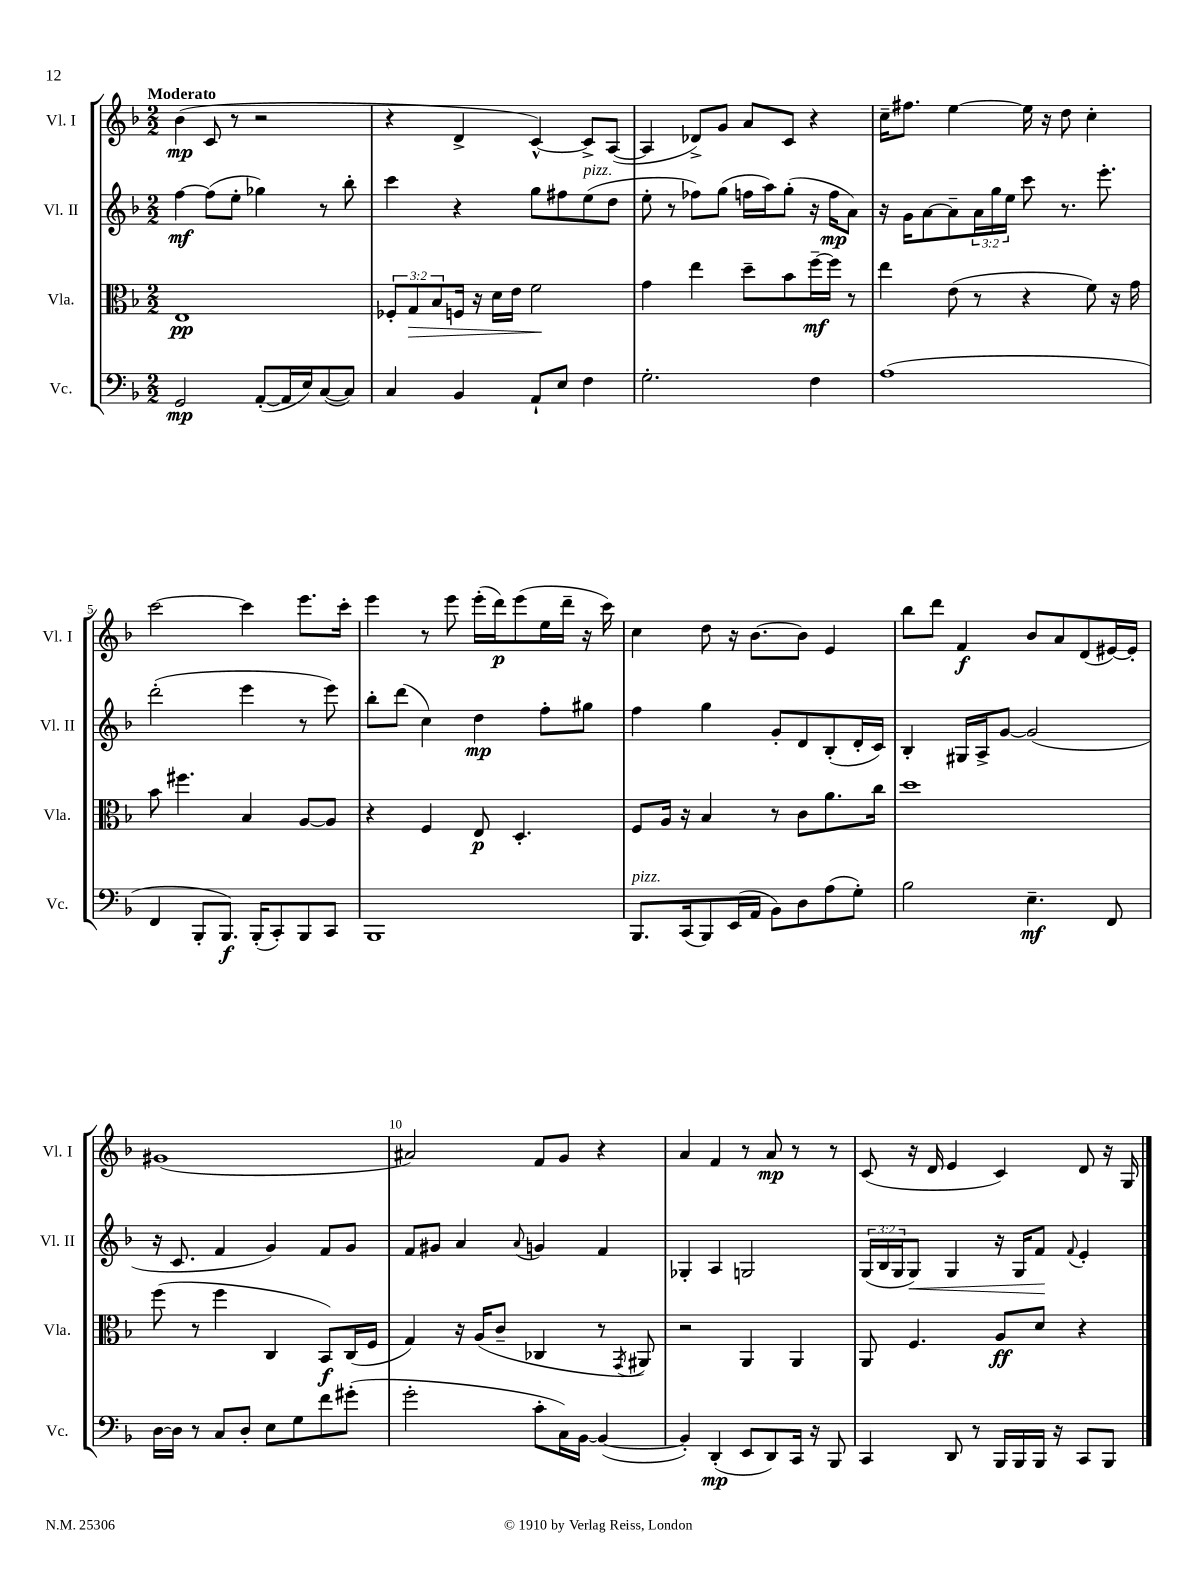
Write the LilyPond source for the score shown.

<<
\new StaffGroup <<
\new Staff = "s0" \with { instrumentName = "Vl. I" shortInstrumentName = "Vl. I" } {
    \clef treble \key f \major \numericTimeSignature \time 2/2 \tempo "Moderato"
    bes'4\mp( c'8 r8 r2 |
    r4 d'4-> c'4~-^) c'8-> a8~( |
    a4 des'8->) g'8 a'8 c'8 r4 |
    c''16-- fis''8. e''4~ e''16 r16 d''8 c''4-. |
    c'''2~ c'''4 e'''8. c'''16-. |
    e'''4 r8 e'''8 e'''16-.( d'''16\p) e'''8( e''16 d'''16-- r16 c'''16) |
    c''4 d''8 r16 bes'8.~ bes'8 e'4 |
    bes''8 d'''8 f'4\f bes'8 a'8 d'8( eis'16~) eis'16-. |
    gis'1( |
    ais'2) f'8 g'8 r4 |
    a'4 f'4 r8 a'8\mp r8 r8 |
    c'8( r16 d'16 e'4 c'4) d'8 r16 g16 \bar "|." |
}
\new Staff = "s1" \with { instrumentName = "Vl. II" shortInstrumentName = "Vl. II" } {
    \clef treble \key f \major \numericTimeSignature \time 2/2 \override Staff.TupletNumber.text = #tuplet-number::calc-fraction-text
    f''4~\mf f''8( e''8-. ges''4) r8 bes''8-. |
    c'''4 r4 g''8 fis''8 e''8^\markup { \italic "pizz." }( d''8 |
    e''8-. r8 fes''8) g''8( f''16 a''16) g''8-.( r16 f''16\mp a'8) |
    r16 g'16 a'8~ a'8-- \tuplet 3/2 { a'16 g''16 e''16 } c'''8 r8. e'''8.-. |
    d'''2-.( e'''4 r8 e'''8) |
    bes''8-. d'''8( c''4) d''4\mp f''8-. gis''8 |
    f''4 g''4 g'8-. d'8 bes8-.( d'16-. c'16) |
    bes4-. gis16 a16-> g'8~ g'2( |
    r16 c'8. f'4 g'4) f'8 g'8 |
    f'8 gis'8 a'4 \appoggiatura { a'8 } g'4 f'4 |
    ges4-. a4 g2 |
    \tuplet 3/2 { g16( bes16 g16 } g8\<) g4 r16 g16 f'8\! \appoggiatura { f'8 } e'4-. \bar "|." |
}
\new Staff = "s2" \with { instrumentName = "Vla." shortInstrumentName = "Vla." } {
    \clef alto \key f \major \numericTimeSignature \time 2/2 \override Staff.TupletNumber.text = #tuplet-number::calc-fraction-text
    e1\pp |
    \tuplet 3/2 { fes8-. g8\> bes8 } f16 r16 d'16 e'16 f'2\! |
    g'4 e''4 d''8-- bes'8 f''16~--\mf f''16 r8 |
    e''4 e'8( r8 r4 f'8) r16 g'16 |
    bes'8 fis''4. bes4 a8~ a8 |
    r4 f4 e8\p d4.-. |
    f8 a16 r16 bes4 r8 c'8 a'8. c''16 |
    d''1 |
    f''8( r8 f''4 c4 bes,8\f) c16( f16 |
    g4) r16 a16( c'8-- ces4 r8 \acciaccatura { g,8 } ais,8) |
    r2 a,4 a,4 |
    a,8 f4. a8\ff d'8 r4 \bar "|." |
}
\new Staff = "s3" \with { instrumentName = "Vc." shortInstrumentName = "Vc." } {
    \clef bass \key f \major \numericTimeSignature \time 2/2
    g,2\mp a,8~-.( a,16 e16) c8~( c8) |
    c4 bes,4 a,8-! e8 f4 |
    g2.-. f4 |
    a1( |
    f,4 bes,,8-. bes,,8.\f) bes,,16-.( c,8-.) bes,,8 c,8 |
    bes,,1 |
    bes,,8.^\markup { \italic "pizz." } c,16( bes,,8) e,16( a,16 bes,8) d8 a8( g8-.) |
    bes2 e4.--\mf f,8 |
    d16~ d16 r8 c8 d8-. e8 g8 f'8 gis'8-.( |
    g'2-. c'8-. c16) bes,16~ bes,4~( |
    bes,4-.) d,4-.\mp( e,8 d,8) c,16 r16 bes,,8 |
    c,4 d,8 r8 bes,,16 bes,,16 bes,,16 r16 c,8 bes,,8 \bar "|." |
}
>>
>>
\layout { \context { \Score \override BarNumber.break-visibility = ##(#f #t #t) barNumberVisibility = #(every-nth-bar-number-visible 5) } }
